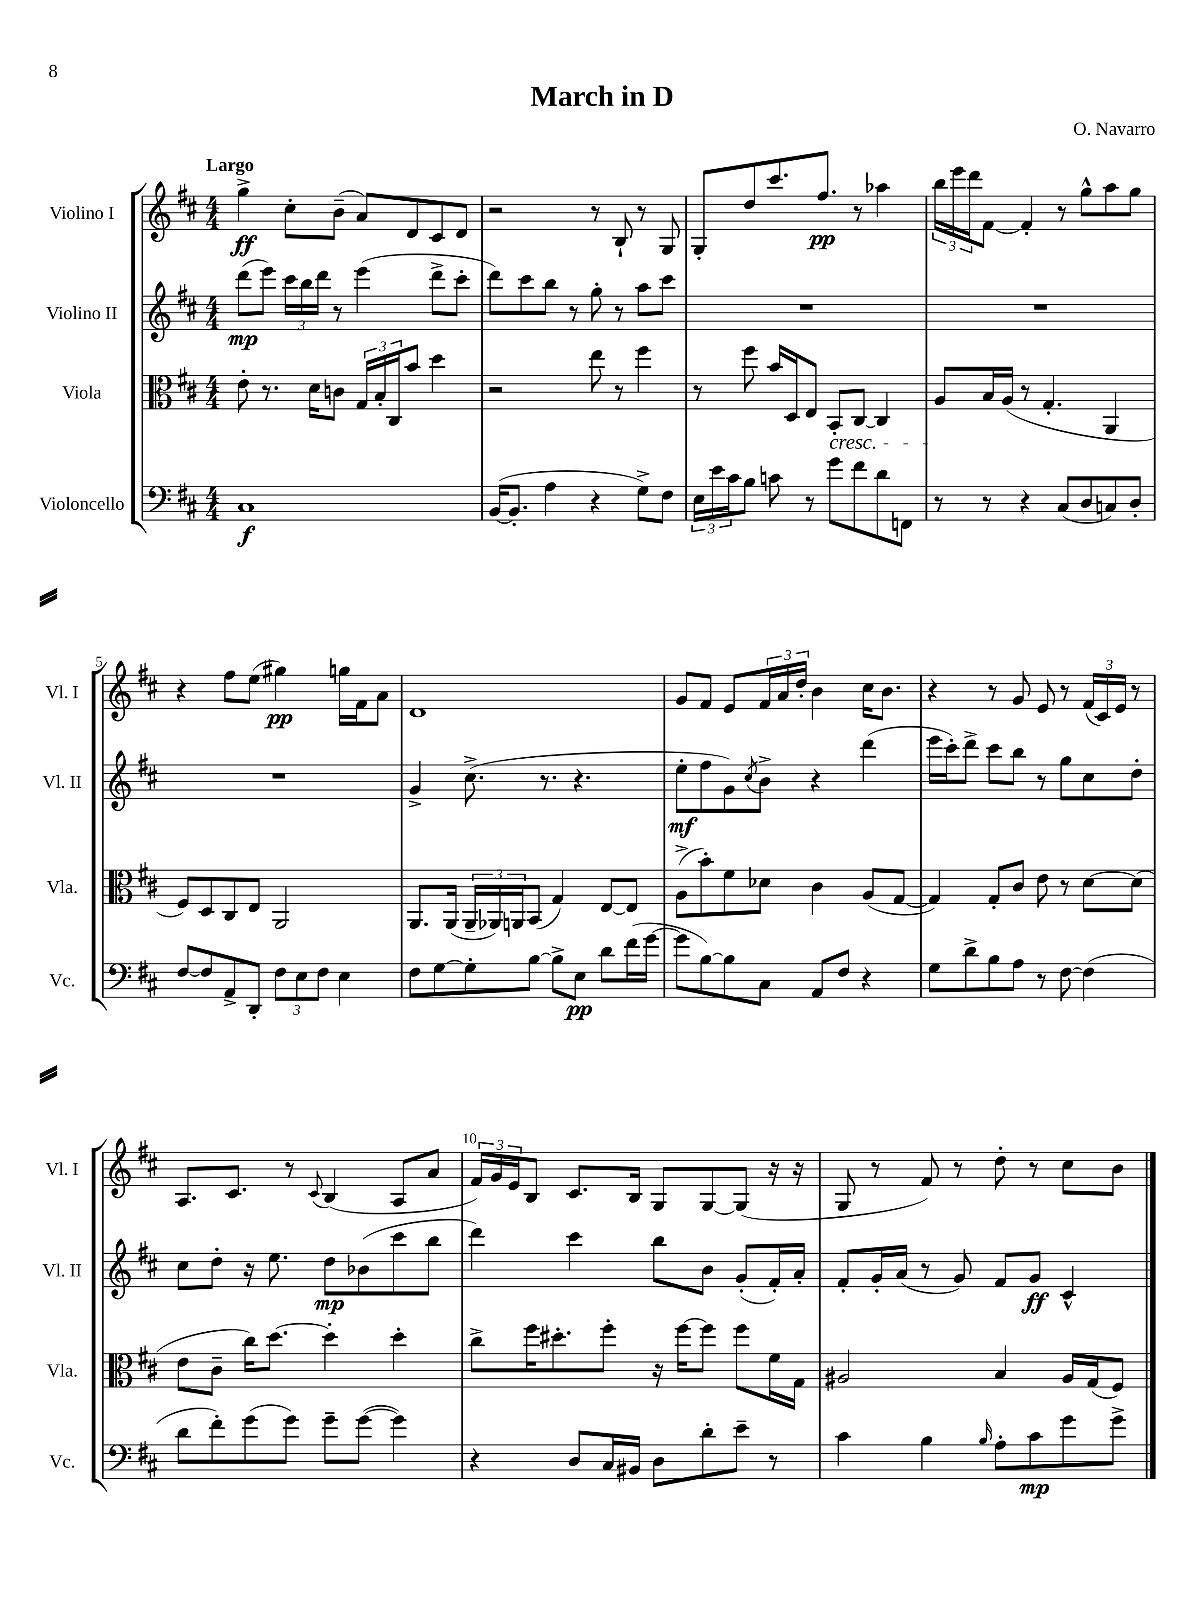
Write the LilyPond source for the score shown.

\header { title = "March in D" composer = "O. Navarro" }
<<
\new StaffGroup <<
\new Staff = "s0" \with { instrumentName = "Violino I" shortInstrumentName = "Vl. I" } {
    \clef treble \key d \major \numericTimeSignature \time 4/4 \tempo "Largo"
    g''4->\ff cis''8-. b'8--( a'8) d'8 cis'8 d'8 |
    r2 r8 b8-! r8 g8 |
    g8-. d''8 cis'''8. fis''8.\pp r8 aes''4 |
    \tuplet 3/2 { b''16 e'''16 d'''16 } fis'8~ fis'4-. r8 g''8-^ a''8 g''8 |
    r4 fis''8 e''8( gis''4\pp) g''16 fis'16 a'8 |
    d'1 |
    g'8 fis'8 e'8 \tuplet 3/2 { fis'16 a'16 d''16-. } b'4 cis''16 b'8. |
    r4 r8 g'8 e'8 r8 \tuplet 3/2 { fis'16( cis'16) e'16 } r8 |
    a8. cis'8. r8 \appoggiatura { cis'8 } b4( a8 a'8 |
    \tuplet 3/2 { fis'16) g'16 e'16 } b8 cis'8. b16 g8 g8~ g8( r16 r16 |
    g8 r8 fis'8) r8 d''8-. r8 cis''8 b'8 \bar "|." |
}
\new Staff = "s1" \with { instrumentName = "Violino II" shortInstrumentName = "Vl. II" } {
    \clef treble \key d \major \numericTimeSignature \time 4/4
    d'''8\mp( e'''8) \tuplet 3/2 { cis'''16 b''16 d'''16 } r8 e'''4( d'''8-> cis'''8-. |
    d'''8) cis'''8 b''8 r8 g''8-. r8 a''8 cis'''8 |
    R1 |
    R1 |
    R1 |
    g'4-> cis''8.->( r8. r4. |
    e''8-.\mf fis''8 g'8) \acciaccatura { cis''8 } b'8-> r4 d'''4( |
    e'''16 cis'''16-.) d'''8-> cis'''8 b''8 r8 g''8 cis''8 d''8-. |
    cis''8 d''8-. r16 e''8. d''8\mp bes'8( cis'''8 b''8 |
    d'''4) cis'''4 b''8 b'8 g'8-.( fis'16-.) a'16-. |
    fis'8-. g'16-. a'16( r8 g'8) fis'8 g'8\ff cis'4-^ \bar "|." |
}
\new Staff = "s2" \with { instrumentName = "Viola" shortInstrumentName = "Vla." } {
    \clef alto \key d \major \numericTimeSignature \time 4/4
    e'8-. r8. d'16 c'8 \tuplet 3/2 { g16 b16-. cis16 } b'8 d''4 |
    r2 e''8 r8 fis''4 |
    r8 fis''8 b'16 d16 e8 b,8-.\cresc cis8~ cis4 |
    a8\! b16 a16( r8 g4.-. a,4 |
    fis8) d8 cis8 e8 a,2 |
    a,8. a,16( \tuplet 3/2 { a,16-- aes,16) a,16 } b,8( g4) e8~ e8 |
    a8->( b'8-.) fis'8 des'8 cis'4 a8( g8~ |
    g4) g8-. cis'8 e'8 r8 d'8~ d'8( |
    e'8 cis'8-- cis''16) d''8.~ d''4-. d''4-. |
    cis''8-> fis''16 dis''8.-. fis''8-. r16 fis''16~ fis''8 fis''8 fis'16 g16 |
    ais2 b4 ais16 g16( fis8) \bar "|." |
}
\new Staff = "s3" \with { instrumentName = "Violoncello" shortInstrumentName = "Vc." } {
    \clef bass \key d \major \numericTimeSignature \time 4/4
    cis1\f |
    b,16~( b,8.-. a4 r4 g8->) fis8 |
    \tuplet 3/2 { e16 e'16 cis'16 } b8 c'8 r8 g'8 fis'8 d'8 f,8 |
    r8 r8 r4 cis8( d8 c8) d8-. |
    fis8~ fis8 a,8-> d,8-. \tuplet 3/2 { fis8 e8 fis8 } e4 |
    fis8 g8~ g8-. b8~ b8-> e8\pp d'8 fis'16( g'16~ |
    g'8 b8~) b8 cis8 a,8 fis8 r4 |
    g8 d'8-> b8 a8 r8 fis8~ fis4( |
    d'8 fis'8-.) g'8( g'8) g'8-- g'8~( g'4) |
    r4 d8 cis16 bis,16 d8 d'8-. e'8-- r8 |
    cis'4 b4 \grace { b16 } a8-. cis'8\mp g'8 g'8-> \bar "|." |
}
>>
>>
\layout { \context { \Score \override BarNumber.break-visibility = ##(#f #t #t) barNumberVisibility = #(every-nth-bar-number-visible 5) } }
